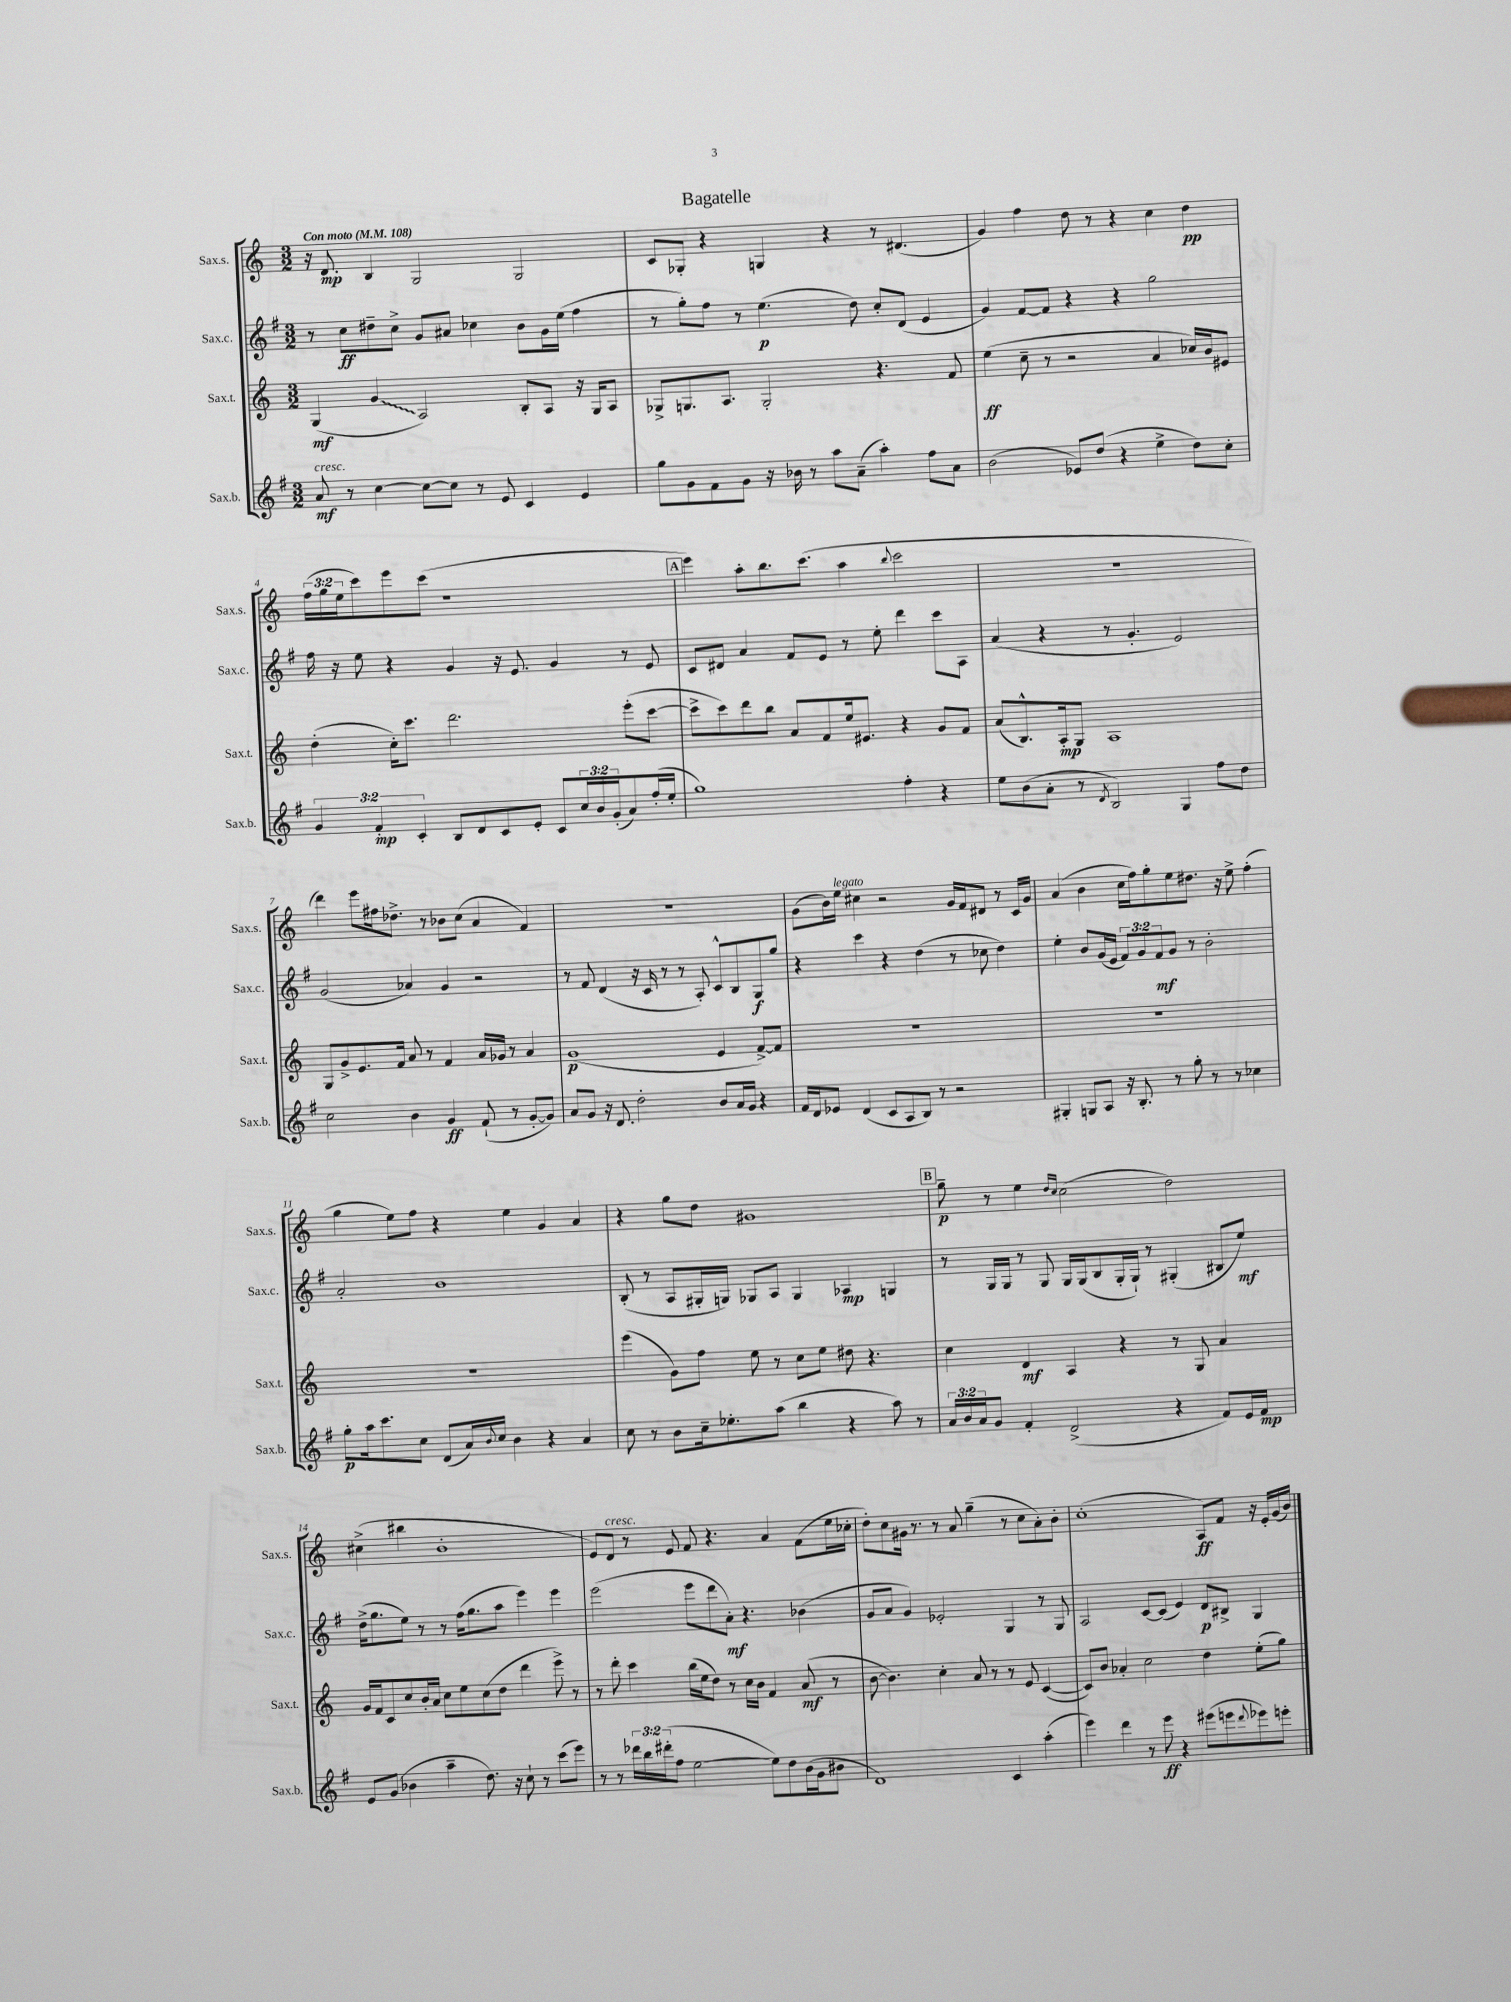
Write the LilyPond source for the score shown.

\header { title = "Bagatelle" }
<<
\new StaffGroup <<
\new Staff = "s0" \with { instrumentName = "Sax.s." shortInstrumentName = "Sax.s." } {
    \clef treble \key c \major \numericTimeSignature \time 3/2 \override Staff.TupletNumber.text = #tuplet-number::calc-fraction-text \tempo "Con moto" 4 = 108
    r16 d'8.\mp b4 g2 g2 |
    c'8 ges8-. r4 g4 r4 r8 dis'4.( |
    g'4) f''4 d''8 r8 r4 c''4 d''4\pp |
    \tuplet 3/2 { f''16( g''16 e''16 } c'''8) e'''8 c'''8( r1 |
    \mark \markup { \box "A" } e'''4) a''8-. b''8. c'''8.( a''4 \appoggiatura { b''8 } c'''2 |
    R1. |
    d'''4) e'''8 fis''16 des''8.-> r8 bes'8 c''8( a'4 f'4) |
    R1. |
    g'8( b'16) e''16^\markup { \italic "legato" } cis''4 r2 g'16 f'16 dis'8 r8 c'16 g'16 |
    a'4( b'4 c''16 f''16) g''8-. e''8 dis''8. r16 e''8-> f''4-.( |
    g''4 e''8) f''8 r4 e''4 g'4 a'4 |
    r4 g''8 d''8 gis'1 |
    \mark \markup { \box "B" } g''8--\p r8 e''4 \grace { d''16 c''16 } c''2( d''2) |
    cis''4->( bis''4 b'1-. |
    e'8) d'8^\markup { \italic "cresc." } r8 e'8 f'8 r4. a'4 f'8( e''16 ces''16-. |
    d''8-.) c''8 gis'16 r8. r8 a'8 g''4--( r8 c''8 a'8-.) b'8-. |
    c''1-.( a8\ff) f'8 r16 e'16-. g'16( b'16) \bar "|." |
}
\new Staff = "s1" \with { instrumentName = "Sax.c." shortInstrumentName = "Sax.c." } {
    \clef treble \key g \major \numericTimeSignature \time 3/2 \override Staff.TupletNumber.text = #tuplet-number::calc-fraction-text
    r8 c''8\ff dis''8-- c''8-> g'8 ais'8 ces''4 b'8 g'16 e''16( fis''4 |
    r8 g''8-.) fis''8 r8 e''4.\p( d''8) c''8-. d'8( e'4 |
    g'4) fis'8~ fis'8 r4 r4 g''2 |
    fis''16 r16 e''8 r4 g'4 r16 e'8. g'4 r8 e'8 |
    \mark \markup { \box "A" } c'8 dis'8 a'4 fis'8 e'8 r8 e''8-. d'''4 c'''8 a8 |
    a'4( r4 r8 g'4.-. e'2) |
    g'2( aes'4) g'4 r2 |
    r8 fis'8 d'4( r16 c'16 r8 r8 a8-.) c'8-^ b8 g8\f g''8 |
    r4 c'''4 r4 d''4( r8 ces''8 d''4) |
    e''4-. b'8 g'16( e'16 \tuplet 3/2 { fis'8) g'8 fis'8\mf } g'8 r8 b'2-. |
    a'2-. b'1 |
    b8-.( r8 a8 gis16-. g16) ges8 a8 ges4 aes4\mp g4 |
    \mark \markup { \box "B" } r8 g16 g16 r8 g8 g16 g16( b8 g16-. g16-!) r8 gis4-.( bis8 e''8\mf) |
    d''16->( g''8. e''8) r8 r8 fis''16( g''8. a''8 e'''4) e'''4 |
    e'''2( e'''8 d'''8 a'8-.\mf) r4. bes'4( |
    g'8 a'8 g'4) ees'2-. g4 r8 g8 |
    a2 c'8~ c'8( e'4) d'8\p bis8-> g4 \bar "|." |
}
\new Staff = "s2" \with { instrumentName = "Sax.t." shortInstrumentName = "Sax.t." } {
    \clef treble \key c \major \numericTimeSignature \time 3/2
    g4\mf( \once \override Glissando.style = #'zigzag g'4\glissando a2) b8-. a8 r16 g16 a8 |
    ges8-> g8. a8. g2-. r4. f'8 |
    e''4\ff( c''8-- r8 r2 a'4 ces''16) b'16 eis'8 |
    d''4-.( c''16-.) c'''8. d'''2. e'''8-.( c'''8~ |
    \mark \markup { \box "A" } c'''8-> c'''8) d'''8 b''8 a'8 f'8 e''16 eis'8. r4 g'8 f'8 |
    a'8( b8.-^) a16-.\mp g8 a1 |
    g8 g'8-> e'8. f'16 a'8 r8 f'4 a'16 ges'16 r8 a'4 |
    g'1\p( e'4 f'8~->) f'8 |
    R1. |
    R1. |
    R1. |
    e'''4( g'8) f''8 e''8 r8 c''8 e''8 dis''8 r4. |
    \mark \markup { \box "B" } c''4 d'4\mf a4 r4 r8 g8 a'4 |
    g'16 f'16 c'8 c''8 b'16-. a'16 c''8 e''8 c''8( d''8 d'''4 e'''8->) r8 |
    r8 d'''8-. c'''4 b''16( e''16 d''8) r8 c''16 b'16 f'4 a'8\mf( r8 |
    b'8~ b'4.) c''4-. a'8 r8 r8 e'8 c'4~( |
    c'8) b'8 aes'4-. c''2 d''4 e''8-.( g''8) \bar "|." |
}
\new Staff = "s3" \with { instrumentName = "Sax.b." shortInstrumentName = "Sax.b." } {
    \clef treble \key g \major \numericTimeSignature \time 3/2 \override Staff.TupletNumber.text = #tuplet-number::calc-fraction-text
    a'8\mf^\markup { \italic "cresc." } r8 c''4~ c''8~ c''8 r8 e'8 c'4 e'4 |
    g''8 g'8 fis'8 g'8 r16 bes'16 r8 a''8 a'8--( a''4-.) fis''8 a'8 |
    b'2( ees'8) d''8( r4 e''4-> d''8) c''8-. |
    \tuplet 3/2 { g'4 fis'4-.\mp c'4-. } b8 d'8 c'8 e'8-. c'8 \tuplet 3/2 { c''16 b'16 g'16-.( } a'8) fis''16-.( e''16-. |
    \mark \markup { \box "A" } g''1) fis''4-. r4 |
    e''8 b'8( a'8-. r8 \acciaccatura { d'8 } b2) g4 fis''8 d''8 |
    c''2 b'4 g'4\ff fis'8-!( r8 g'8~-. g'8) |
    a'8 g'8 r16 d'8. d''2-. b'8 a'16 g'16 r4 |
    fis'16 d'16 ees'8 d'4( c'8 a8 b8) r8 r2 |
    gis4-. g8 a8 r16 b8.-. r8 g''8-. r8 r8 ces''4 |
    g''8-.\p a''16 c'''8. c''8 d'8( a'16) \appoggiatura { b'8 } c''16 b'4 r4 a'4 |
    c''8 r8 b'8 c''16-- ees''8.-. a''8( b''4 r4 a''8) r8 |
    \mark \markup { \box "B" } \tuplet 3/2 { a'16 b'16 a'16 } g'8 fis'4-. d'2->( r4 fis'8) e'16 fis'16\mp |
    e'8 g'8( bes'4 a''4-- d''8.) r16 c''8-! r8 c'''8( e'''8) |
    r8 r8 \tuplet 3/2 { des'''16 b''16 dis'''16-.( } fis''8 e''2~ e''8) d''8 b'16( g'16 bis'8 |
    d'1) c'4 a''4-.( |
    e'''4) d'''4 r8 e'''8\ff r4 eis'''8( e'''8 \appoggiatura { d'''8 } ees'''8) e'''8-. \bar "|." |
}
>>
>>
